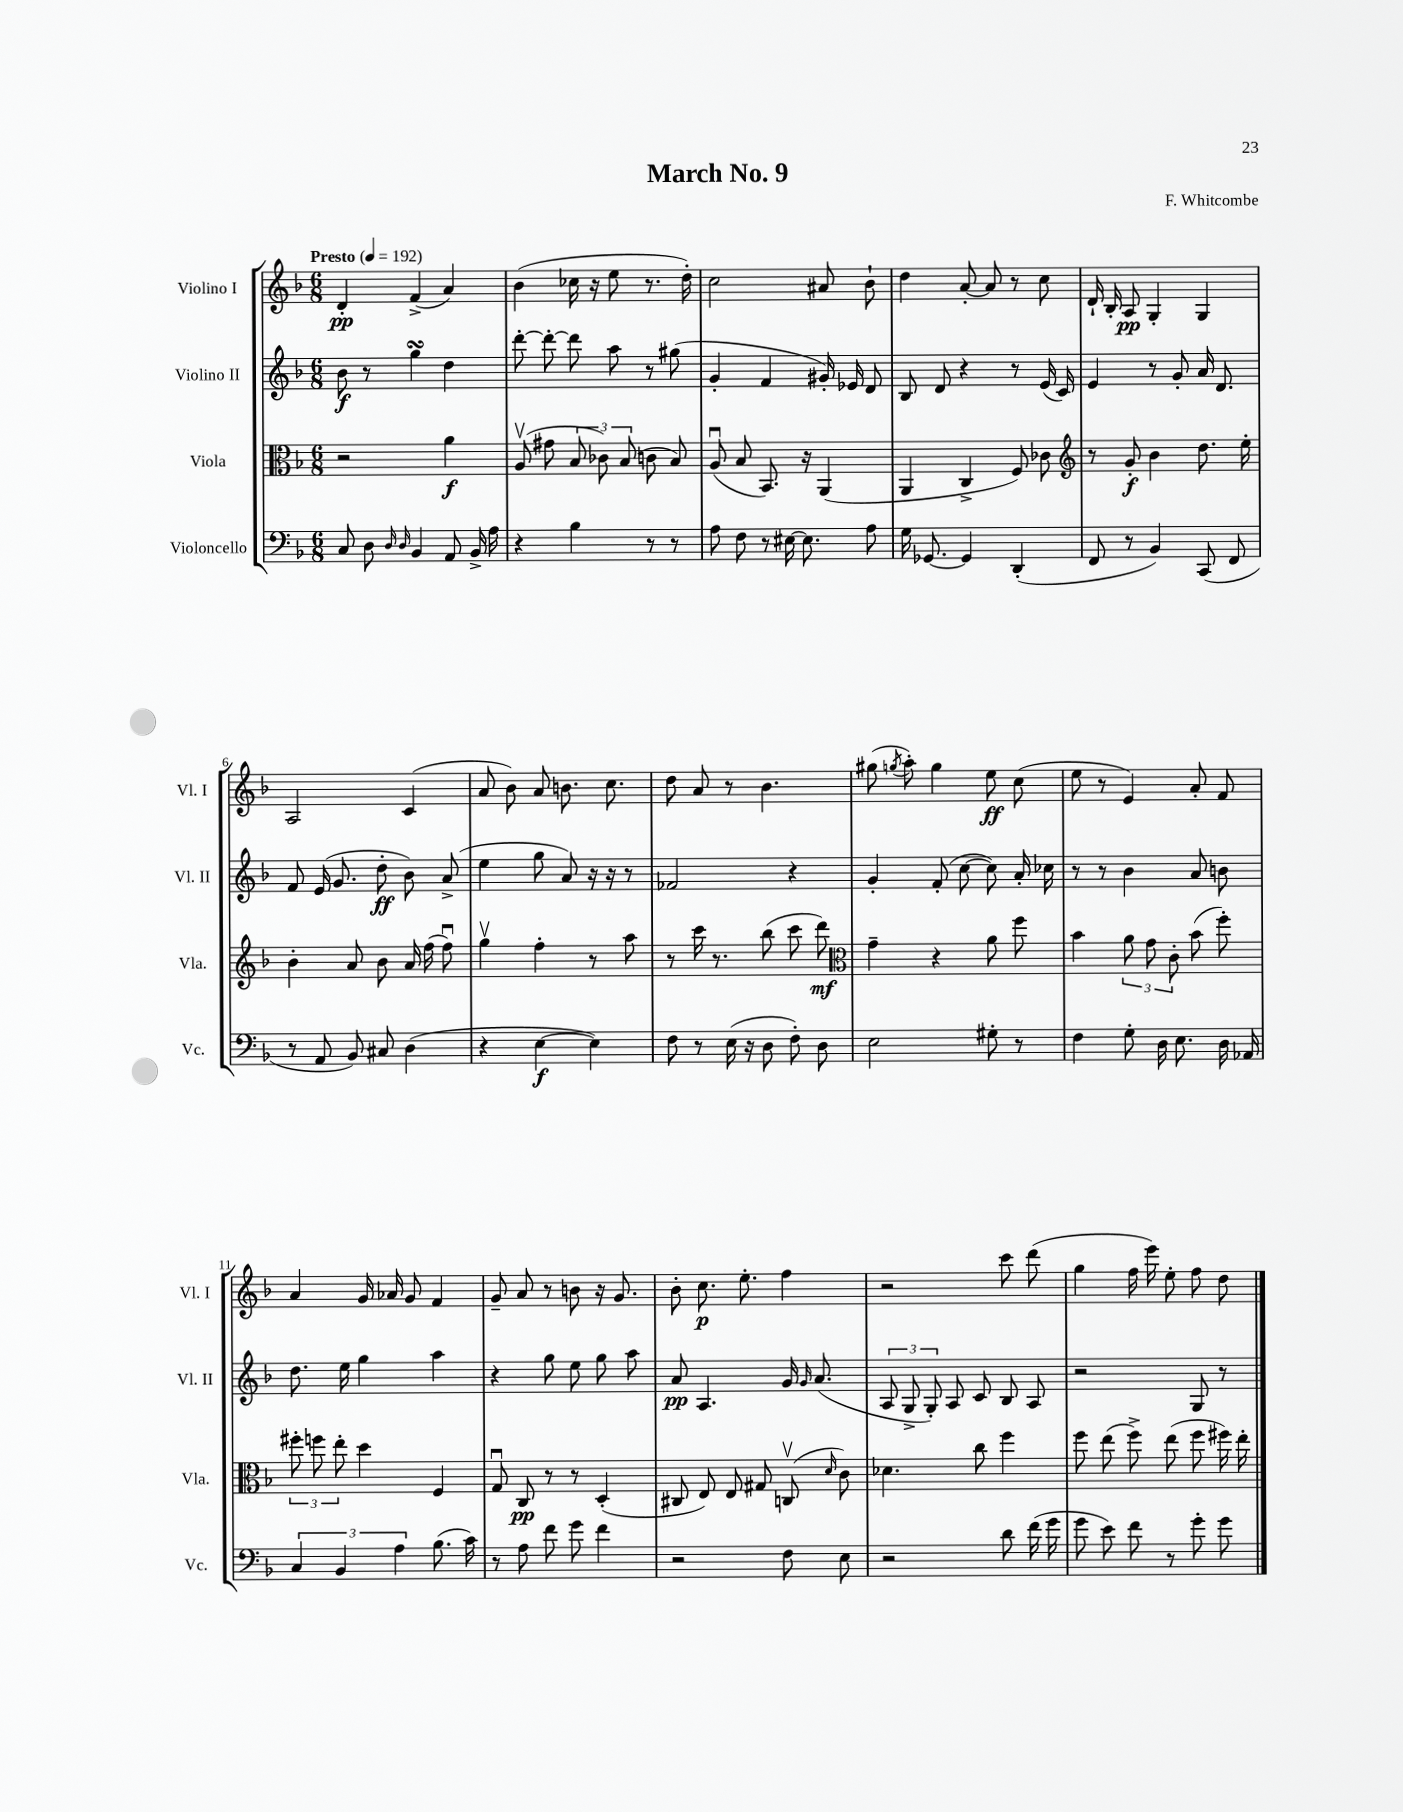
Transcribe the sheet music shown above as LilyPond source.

\header { title = "March No. 9" composer = "F. Whitcombe" }
<<
\new StaffGroup <<
\new Staff = "s0" \with { instrumentName = "Violino I" shortInstrumentName = "Vl. I" } {
    \clef treble \key f \major \numericTimeSignature \time 6/8 \tempo "Presto" 4 = 192
    \autoBeamOff d'4-.\pp f'4->( a'4) |
    bes'4( ces''16 r16 e''8 r8. d''16-.) |
    c''2 ais'8 bes'8-! |
    d''4 a'8~-. a'8 r8 c''8 |
    d'16-! bes16-. a8\pp g4-. g4 |
    a2 c'4( |
    a'8 bes'8) a'8 b'8. c''8. |
    d''8 a'8 r8 bes'4. |
    gis''8( \acciaccatura { g''8 } a''8-.) g''4 e''8\ff c''8( |
    e''8 r8 e'4) a'8-. f'8 |
    a'4 g'16 aes'16 g'8 f'4 |
    g'8-- a'8 r8 b'8 r16 g'8. |
    bes'8-. c''8.\p e''8.-. f''4 |
    r2 c'''8 d'''8( |
    g''4 f''16 e'''16) e''8-. f''8 d''8 \bar "|." |
}
\new Staff = "s1" \with { instrumentName = "Violino II" shortInstrumentName = "Vl. II" } {
    \clef treble \key f \major \numericTimeSignature \time 6/8
    \autoBeamOff bes'8\f r8 g''4\turn d''4 |
    d'''8~-. d'''8~-. d'''8 a''8 r8 gis''8( |
    g'4-. f'4 gis'16-.) ees'16 d'8 |
    bes8 d'8 r4 r8 e'16( c'16) |
    e'4 r8 g'8-. a'16 d'8. |
    f'8 e'16( g'8. d''8-.\ff bes'8) a'8->( |
    e''4 g''8 a'8) r16 r16 r8 |
    fes'2 r4 |
    g'4-. f'8-.( c''8~ c''8) a'16-. ces''16 |
    r8 r8 bes'4 a'8 b'8 |
    d''8. e''16 g''4 a''4 |
    r4 g''8 e''8 g''8 a''8 |
    a'8\pp a4. g'16 \grace { g'16 } a'8.( |
    \tuplet 3/2 { a8 g8-> g8-.) } a8 c'8 bes8 a8 |
    r2 g8 r8 \bar "|." |
}
\new Staff = "s2" \with { instrumentName = "Viola" shortInstrumentName = "Vla." } {
    \clef alto \key f \major \numericTimeSignature \time 6/8
    \autoBeamOff r2 a'4\f |
    a8\upbow( gis'8 \tuplet 3/2 { bes8 ces'8) bes8( } c'8 bes8) |
    a8\downbow( bes8 bes,8.) r16 a,4( |
    a,4 c4-> f8) ces'8 |
    \clef treble r8 g'8-.\f bes'4 d''8. e''16-. |
    bes'4-. a'8 bes'8 a'16 f''16( f''8\downbow) |
    g''4\upbow f''4-. r8 a''8 |
    r8 c'''16 r8. bes''8( c'''8 d'''8\mf) |
    \clef alto g'4-- r4 a'8 f''8 |
    bes'4 \tuplet 3/2 { a'8 g'8 c'8-. } bes'8( f''8-.) |
    \tuplet 3/2 { fis''8-. f''8 e''8-. } d''4 f4 |
    g8\downbow c8\pp r8 r8 d4-.( |
    cis8 e8) e8 gis8 c8\upbow( \grace { d'16 } c'8) |
    des'4. c''8 f''4 |
    f''8 e''8( f''8->) e''8( f''8 fis''16) e''16-. \bar "|." |
}
\new Staff = "s3" \with { instrumentName = "Violoncello" shortInstrumentName = "Vc." } {
    \clef bass \key f \major \numericTimeSignature \time 6/8
    \autoBeamOff c8 d8 \grace { d16 d16 } bes,4 a,8 bes,16-> a16 |
    r4 bes4 r8 r8 |
    a8 f8 r8 eis16~ eis8. a8 |
    g16 ges,8.~ ges,4 d,4-.( |
    f,8 r8 bes,4) c,8( f,8 |
    r8 a,8 bes,8) cis8 d4( |
    r4 e4~\f e4) |
    f8 r8 e16( r16 d8 f8-.) d8 |
    e2 gis8-. r8 |
    f4 g8-. d16 e8. d16 aes,16 |
    \tuplet 3/2 { c4 bes,4 a4 } bes8.( c'16) |
    r8 a8 f'8 g'8 f'4 |
    r2 f8 e8 |
    r2 d'8 f'16( g'16 |
    g'8 e'8) f'8 r8 g'8-. g'8 \bar "|." |
}
>>
>>
